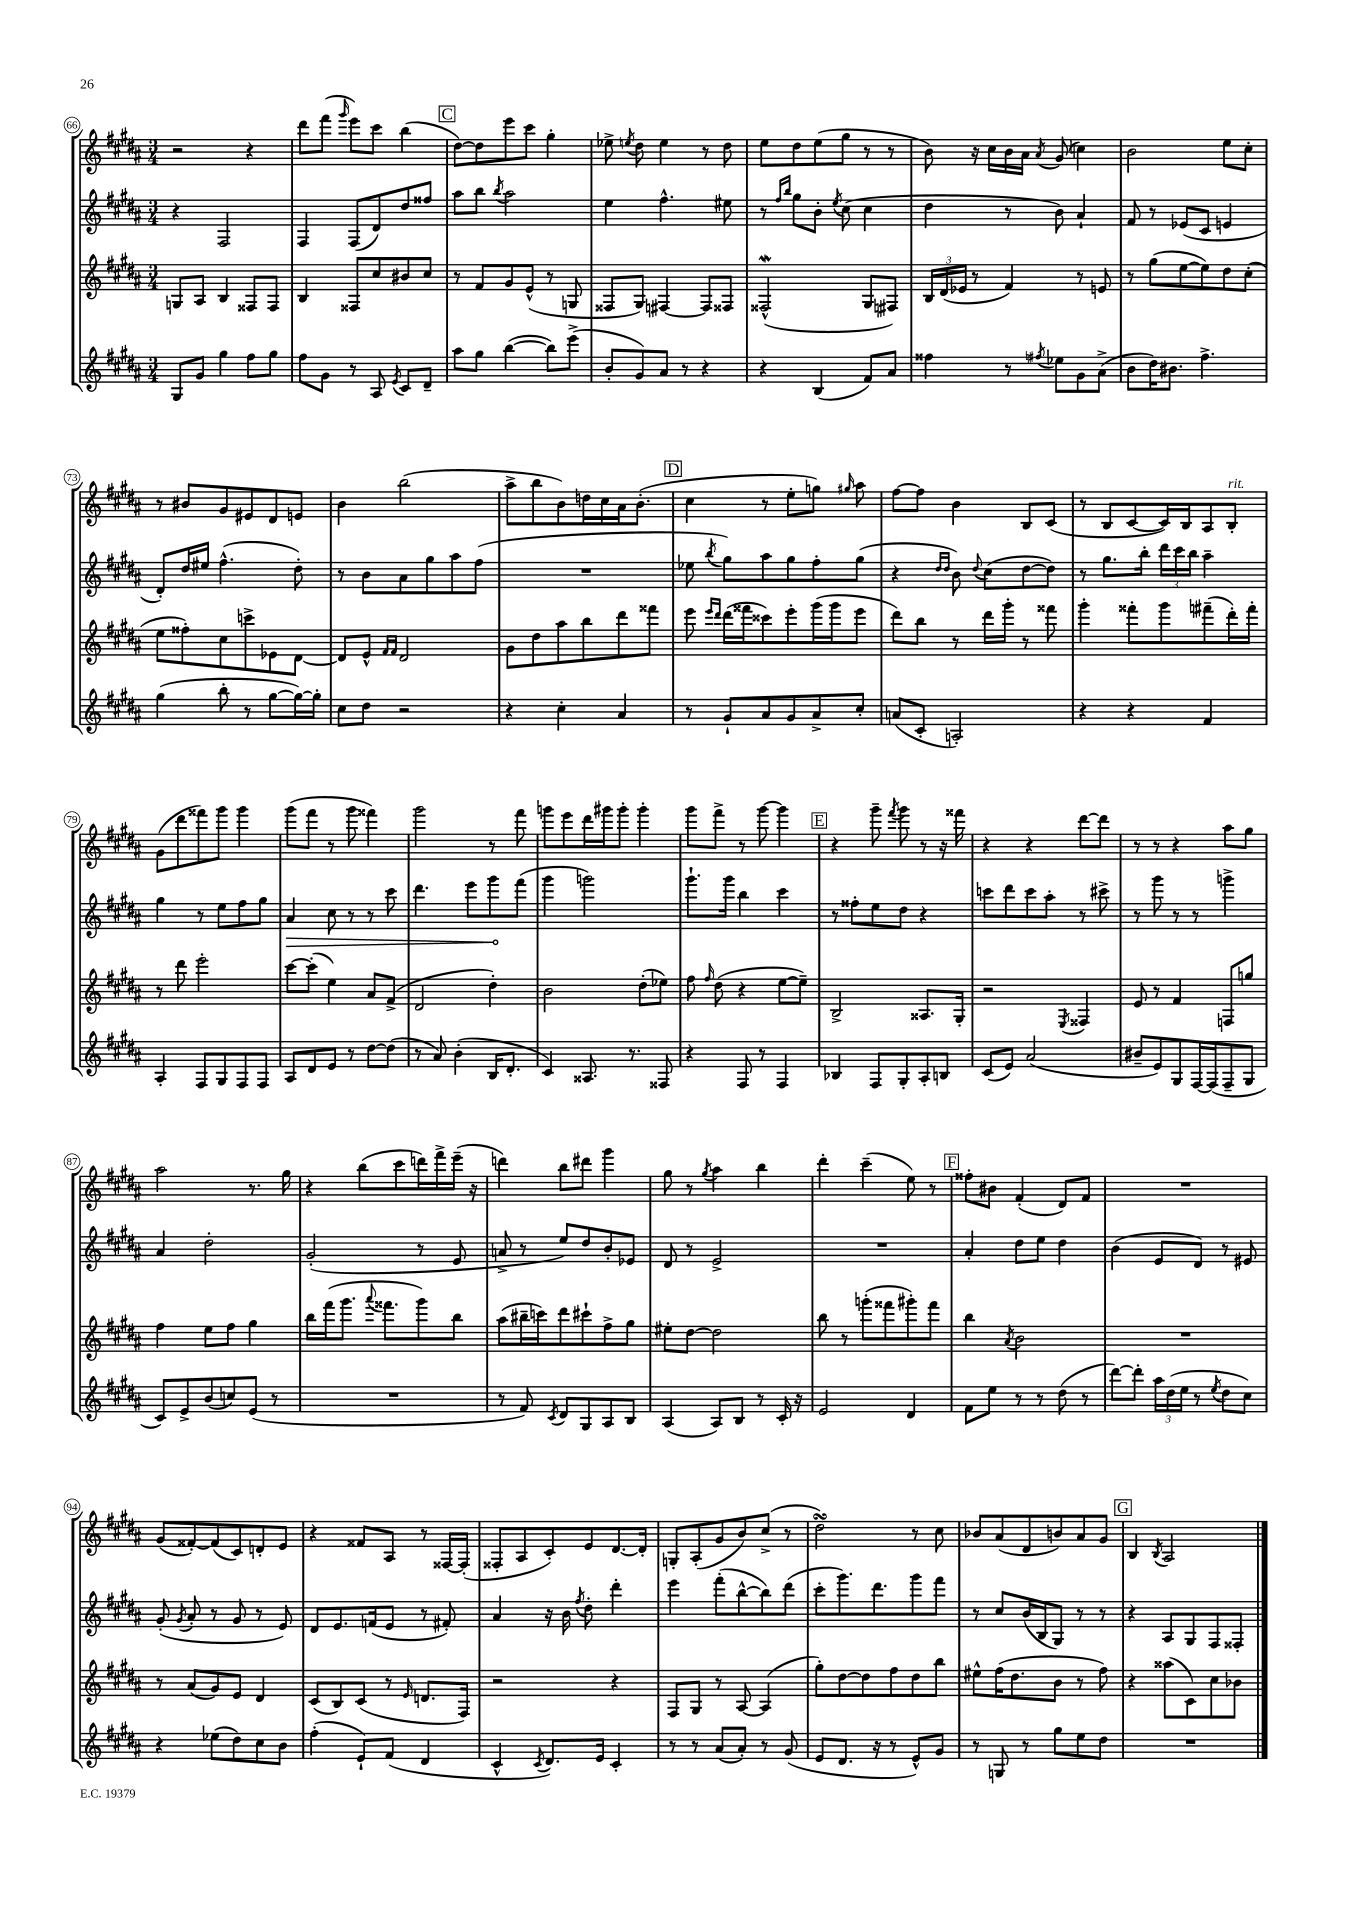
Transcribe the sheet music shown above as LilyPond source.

<<
\new StaffGroup <<
\new Staff = "s0" {
    \clef treble \key b \major \numericTimeSignature \time 3/4
    \autoBeamOff r2 r4 |
    dis'''8[ fis'''8]( \grace { gis'''16 } e'''8[) cis'''8] b''4( |
    \mark \markup { \box "C" } dis''8[~) dis''8 e'''8 cis'''8] gis''4-. |
    ees''8-> \acciaccatura { e''8 } dis''8 e''4 r8 dis''8 |
    e''8[ dis''8 e''8( gis''8] r8 r8 |
    b'8) r16 cis''16[ b'16 ais'16] \acciaccatura { ais'8 } gis'8( c''4) |
    b'2 e''8[ cis''8]-. |
    r8 bis'8[ gis'8 eis'8 dis'8 e'8] |
    b'4 b''2( |
    ais''8[-> b''8 b'8) d''16 cis''16 ais'16 b'8.]-.( |
    \mark \markup { \box "D" } cis''4 r8 e''8[-. g''8]) \grace { gis''16 } ais''8 |
    fis''8[~ fis''8] b'4 b8[ cis'8]( |
    r8 b8[ cis'8~ cis'16) b16 ais8 b8]-.^\markup { \italic "rit." } |
    gis'8[( dis'''8 fisis'''8) gis'''8] gis'''4 |
    gis'''8[( fis'''8] r8 gis'''8 fisis'''4) |
    gis'''2 r8 fis'''8 |
    g'''8[ e'''8 dis'''16 gis'''16 gis'''8]-. gis'''4-. |
    gis'''8[ fis'''8]-> r8 gis'''8~ gis'''4 |
    \mark \markup { \box "E" } r4 gis'''8-- \acciaccatura { fis'''8 } gis'''8 r8 r16 fisis'''16 |
    r4 r4 dis'''8[~ dis'''8] |
    r8 r8 r4 ais''8[ gis''8] |
    ais''2 r8. gis''16 |
    r4 b''8[( cis'''8 d'''16) fis'''16-> e'''16]--( r16 |
    d'''4) b''8[ dis'''8] gis'''4 |
    gis''8 r8 \acciaccatura { gis''8 } ais''4 b''4 |
    dis'''4-. cis'''4--( e''8) r8 |
    \mark \markup { \box "F" } fisis''8[-. bis'8] fis'4-.( dis'8[) fis'8] |
    R2. |
    gis'8[( fisis'8~-.) fisis'8( cis'8) d'8-. e'8] |
    r4 fisis'8[ ais8] r8 fisis16[~ fisis16]-.( |
    fisis8[-. ais8 cis'8-.) e'8 dis'8.~ dis'16]-. |
    g8[-. ais8-.( gis'8 b'8) cis''8]->( r8 |
    dis''2\turn) r8 cis''8 |
    bes'8[ ais'8( dis'8 b'8) ais'8 gis'8] |
    \mark \markup { \box "G" } b4 \acciaccatura { b8 } ais2 \bar "|." |
}
\new Staff = "s1" {
    \clef treble \key b \major \numericTimeSignature \time 3/4
    \autoBeamOff r4 fis2 |
    fis4 fis8[( dis'8) dis''8 fisis''8] |
    \mark \markup { \box "C" } ais''8[ b''8] \acciaccatura { b''8 } ais''2 |
    e''4 fis''4.-^ eis''8 |
    r8 \grace { fis''16[ b''16] } gis''8[ b'8]-. \acciaccatura { e''8 } cis''8( cis''4 |
    dis''4 r8 b'8) ais'4-! |
    fis'8 r8 ees'8[( cis'8] e'4 |
    dis'8[-.) dis''16 eis''16] fis''4.-^( dis''8-.) |
    r8 b'8[ ais'8 gis''8 ais''8 fis''8]( |
    R2. |
    \mark \markup { \box "D" } ees''8 \acciaccatura { b''8 } gis''8[) ais''8 gis''8 fis''8-. gis''8]( |
    r4 \grace { dis''16[ dis''16] } b'8) \appoggiatura { dis''8 } cis''8[( dis''8~ dis''8]) |
    r8 gis''8.[ b''16]-. \tuplet 3/2 { dis'''16[ cis'''16 b''16] } ais''4-- |
    gis''4 r8 e''8[ fis''8 gis''8] |
    \once \override Hairpin.circled-tip = ##t ais'4\> cis''8 r8 r8 cis'''8 |
    dis'''4. e'''8[ gis'''8\! fis'''8]( |
    gis'''4 g'''2) |
    gis'''8.[-! gis'''16] b''4 cis'''4 |
    \mark \markup { \box "E" } r8 fisis''8[-. e''8 dis''8] r4 |
    c'''8[ dis'''8 c'''8 ais''8]-. r8 cis'''8-> |
    r8 gis'''8 r8 r8 g'''4-> |
    ais'4 dis''2-. |
    gis'2-.( r8 e'8 |
    a'8-> r8 e''8[) dis''8 b'8-. ees'8] |
    dis'8 r8 e'2-> |
    R2. |
    \mark \markup { \box "F" } ais'4-. dis''8[ e''8] dis''4 |
    b'4( e'8[ dis'8]) r8 eis'8 |
    gis'8-.( \acciaccatura { gis'8 } ais'8-. r8 gis'8 r8 e'8) |
    dis'8[ e'8. f'16( e'8] r8 fis'8-.) |
    ais'4 r16 b'16 \acciaccatura { fis''8 } dis''8-. dis'''4-. |
    e'''4 fis'''8[-.( b''8~-^ b''8) dis'''8]( |
    cis'''8[-. gis'''8.) dis'''8. gis'''8 fis'''8] |
    r8 cis''8[ b'16( b16 gis8]) r8 r8 |
    \mark \markup { \box "G" } r4 ais8[ gis8 fis8 fisis8]-. \bar "|." |
}
\new Staff = "s2" {
    \clef treble \key b \major \numericTimeSignature \time 3/4
    \autoBeamOff g8[ ais8] b4 fisis8[ fisis8] |
    b4 fisis8[ cis''8 bis'8 cis''8] |
    \mark \markup { \box "C" } r8 fis'8[ gis'8 e'8]-^( r8 g8 |
    fisis8[ gis8]) fis4~ fis8[ fisis8] |
    fisis2-^\mordent( gis8[ fis8]) |
    \tuplet 3/2 { b16[ dis'16( ees'16] } r8 fis'4) r8 e'8 |
    r8 gis''8[( e''8~ e''8) dis''8 cis''8]-.( |
    e''8[ fisis''8-.) cis''8 c'''8-> ees'8 dis'8]~ |
    dis'8[ e'8]-^ \grace { fis'16[ fis'16] } dis'2 |
    gis'8[ dis''8 ais''8 b''8 dis'''8 fisis'''8] |
    \mark \markup { \box "D" } e'''8 \grace { e'''16[ dis'''16] } dis'''16[( fisis'''16 cisis'''8) e'''8-. gis'''16( gis'''16 e'''8] |
    dis'''8[) b''8] r8 dis'''16[ gis'''16]-. r8 fisis'''8 |
    gis'''4-. fisis'''8[-. gis'''8 fis'''8--( dis'''16-.) fis'''16]-. |
    r8 dis'''8 e'''2-. |
    cis'''8[~ cis'''8]-.( e''4) ais'8[ fis'8]->( |
    dis'2 dis''4-.) |
    b'2 dis''8[-.( ees''8]) |
    fis''8 \grace { fis''16 } dis''8( r4 e''8[~ e''8]--) |
    \mark \markup { \box "E" } b2-> aisis8.[ gis16]-. |
    r2 \acciaccatura { e8 } fisis4 |
    e'8 r8 fis'4 f8[ g''8] |
    fis''4 e''8[ fis''8] gis''4 |
    b''16[ fis'''16( gis'''8.] \appoggiatura { ais'''8 } fisis'''8.[ gis'''8) b''8] |
    ais''8[( bis''16-- c'''16) dis'''8 cis'''8-! fis''8-> gis''8] |
    eis''8[-. dis''8]~ dis''2 |
    b''8 r8 g'''8[-.( fisis'''8 gis'''8-.) fisis'''8] |
    \mark \markup { \box "F" } b''4 \acciaccatura { ais'8 } b'2 |
    R2. |
    r8 ais'8[( gis'8) e'8] dis'4 |
    cis'8[( b8) cis'8]( r8 \grace { e'16 } d'8.[ fis16]) |
    r2 r4 |
    fis8[ gis8] r8 ais8~ ais4( |
    gis''8[-.) dis''8~ dis''8 fis''8 dis''8 b''8] |
    eis''8[-^ fis''16( dis''8. b'8] r8 fis''8) |
    \mark \markup { \box "G" } r4 aisis''8[( cis'8) cis''8 bes'8] \bar "|." |
}
\new Staff = "s3" {
    \clef treble \key b \major \numericTimeSignature \time 3/4
    \autoBeamOff gis8[ gis'8] gis''4 fis''8[ gis''8] |
    fis''8[ gis'8] r8 ais8 \acciaccatura { e'8 } cis'8[ dis'8]-- |
    \mark \markup { \box "C" } ais''8[ gis''8] b''4~( b''8[) e'''8]->( |
    b'8[-. gis'8) ais'8] r8 r4 |
    r4 b4( fis'8[) ais'8] |
    fisis''4 r8 \acciaccatura { fis''8 } ees''8[ gis'8 ais'8]->( |
    b'8[ dis''16) bis'8.] fis''4.-> |
    gis''4( b''8-. r8 gis''8[~ gis''16~) gis''16]-. |
    cis''8[ dis''8] r2 |
    r4 cis''4-. ais'4 |
    \mark \markup { \box "D" } r8 gis'8[-! ais'8 gis'8 ais'8-> cis''8]-. |
    a'8[( cis'8]-. a2-.) |
    r4 r4 fis'4 |
    ais4-. fis8[ gis8 fis8 fis8] |
    ais8[ dis'8 e'8] r8 dis''8[~ dis''8]( |
    r8 ais'8) b'4-.( b16[ dis'8.]-. |
    cis'4) aisis8. r8. fisis8 |
    r4 fis8 r8 fis4 |
    \mark \markup { \box "E" } bes4 fis8[ gis8-. ais8-. b8] |
    cis'8[( e'8]) ais'2( |
    bis'8[-- e'8) gis8 fis16~ fis16( fis8-- gis8] |
    cis'8[) e'8-> b'8( c''8) e'8]( r8 |
    R2. |
    r8 fis'8) \acciaccatura { cis'8 } dis'8[ gis8 ais8 b8] |
    ais4( ais8[) b8] r8 cis'16-. r16 |
    e'2 dis'4 |
    \mark \markup { \box "F" } fis'8[ e''8] r8 r8 dis''8( r8 |
    dis'''8[~) dis'''8]-. \tuplet 3/2 { ais''16[ dis''16( e''16] } r8 \acciaccatura { e''8 } dis''8[ cis''8]) |
    r4 ees''8[( dis''8) cis''8 b'8] |
    fis''4-.( e'8[-!) fis'8]( dis'4 |
    cis'4-^ \acciaccatura { cis'8 } dis'8.[) e'16] cis'4-. |
    r8 r8 ais'8[( ais'8]-.) r8 gis'8( |
    e'8[ dis'8.] r16 r8 e'8[-^) gis'8] |
    r8 g8 r8 gis''8[ e''8 dis''8] |
    \mark \markup { \box "G" } R2. \bar "|." |
}
>>
>>
\layout { \context { \Score currentBarNumber = #66 \override BarNumber.stencil = #(make-stencil-circler 0.1 0.3 ly:text-interface::print) } }
